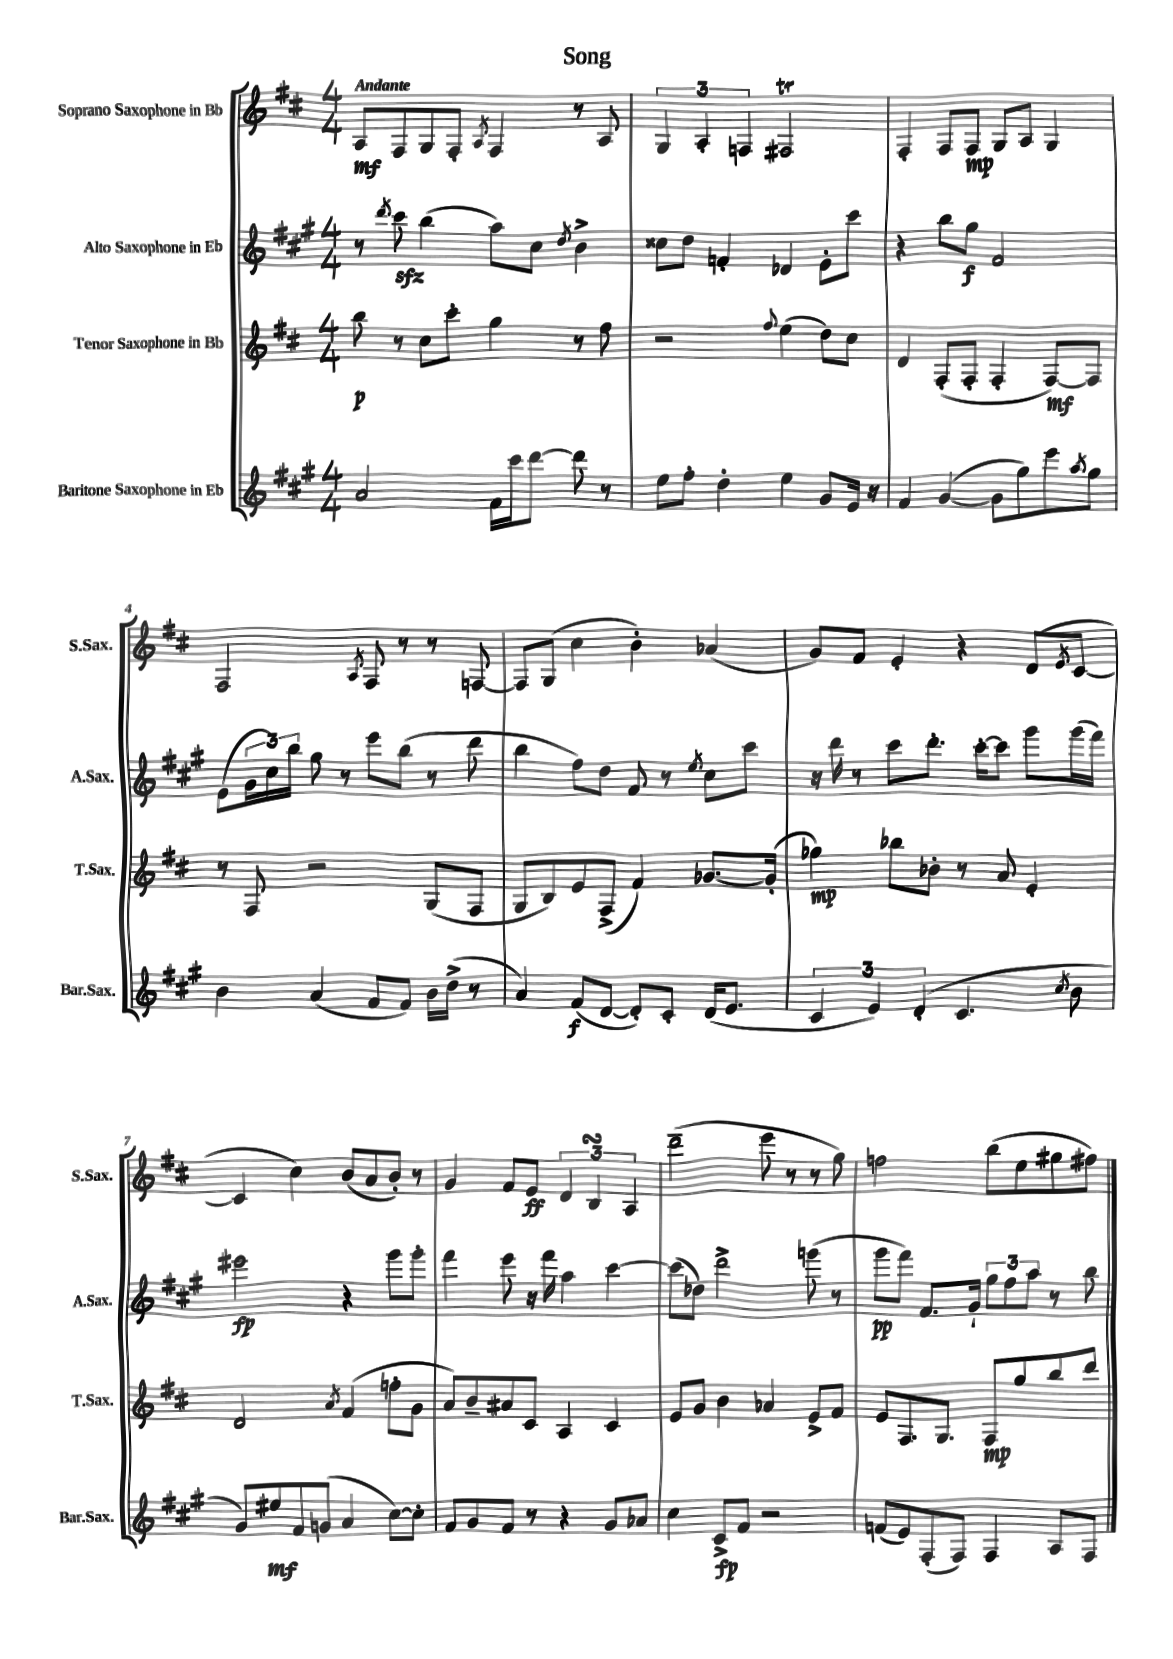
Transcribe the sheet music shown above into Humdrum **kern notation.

**kern	**dynam	**kern	**dynam	**kern	**dynam	**kern	**dynam
*part4	*part4	*part3	*part3	*part2	*part2	*part1	*part1
*staff4	*staff4	*staff3	*staff3	*staff2	*staff2	*staff1	*staff1
*I"Baritone Saxophone in Eb	*	*I"Tenor Saxophone in Bb	*	*I"Alto Saxophone in Eb	*	*I"Soprano Saxophone in Bb	*
*I'Bar.Sax.	*	*I'T.Sax.	*	*I'A.Sax.	*	*I'S.Sax.	*
*clefG2	*	*clefG2	*	*clefG2	*	*clefG2	*
*k[f#c#g#]	*	*k[f#c#]	*	*k[f#c#g#]	*	*k[f#c#]	*
*M4/4	*	*M4/4	*	*M4/4	*	*M4/4	*
=1	=1	=1	=1	=1	=1	=1	=1
!	!	!	!	!	!	!LO:TX:a:B:t=Andante	!
2a/	.	8bb\	p	8r	.	8A/L	mf
.	.	.	.	8qddd/	.	.	.
.	.	8r	.	8ccc#zz\	.	8F#/	.
.	.	8cc#\L	.	(4bb\	.	8G/	.
.	.	8ccc#'\J	.	.	.	8F#'/J	.
.	.	.	.	.	.	8qA/	.
16f#\LL	.	4gg\	.	8aa\L)	.	4F#/	.
16ccc#\J	.	.	.	.	.	.	.
[8ddd\J	.	.	.	8cc#\J	.	.	.
.	.	.	.	8qdd/	.	.	.
8ddd\]	.	8r	.	4b^\	.	8r	.
8r	.	8ff#\	.	.	.	8A/	.
=2	=2	=2	=2	=2	=2	=2	=2
8ee\L	.	2r	.	8cc##X\L	.	6G/	.
8ff#'\J	.	.	.	8dd\J	.	.	.
.	.	.	.	.	.	6A'/	.
4dd'\	.	.	.	4fn'/	.	.	.
.	.	.	.	.	.	6Fn/	.
.	.	8qqff#/	.	.	.	.	.
4ee\	.	(4ee\	.	4d-X/	.	2F#Xt/	.
8g#/L	.	8dd\L)	.	8e'\L	.	.	.
16e/Jk	.	8cc#\J	.	8ccc#\J	.	.	.
16r	.	.	.	.	.	.	.
=3	=3	=3	=3	=3	=3	=3	=3
4f#/	.	4d/	.	4r	.	4F#'/	.
([4g#/	.	(8F#'/L	.	8bb\L	.	8F#/L	.
.	.	8F#'/J	.	8gg#\J	f	8F#/J	mp
8g#\L]	.	4F#'/	.	2f#/	.	8G/L	.
8gg#\)	.	.	.	.	.	8A/J	.
8eee\	.	[8F#/L)	mf	.	.	4G/	.
8qaa/	.	.	.	.	.	.	.
8gg#\J	.	8F#/J]	.	.	.	.	.
!!LO:LB:g=z
=4	=4	=4	=4	=4	=4	=4	=4
4b\	.	8r	.	(8e\L	.	2F#/	.
.	.	8F#/	.	24g#\L	.	.	.
.	.	.	.	24cc#\)	.	.	.
.	.	.	.	24bb\JJ	.	.	.
(4a/	.	2r	.	8gg#\	.	.	.
.	.	.	.	8r	.	.	.
.	.	.	.	.	.	8qA/	.
8f#/L	.	.	.	8eee\L	.	8F#/	.
8f#/J)	.	.	.	(8bb\J	.	8r	.
16b\LL	.	(8G/L	.	8r	.	8r	.
(16dd^\JJ	.	.	.	.	.	.	.
8r	.	8F#/J	.	8ddd\	.	[8Fn/	.
=5	=5	=5	=5	=5	=5	=5	=5
4a/)	.	8G/L	.	4bb\	.	8F/L]	.
.	.	8B/)	.	.	.	(8G/J	.
(8f#/L	f	8e/	.	8ff#\L)	.	4cc#\	.
[8d/J	.	(8F#^/J	.	8dd\J	.	.	.
8d'/L])	.	4f#/)	.	8f#/	.	4b'\)	.
8c#'/J	.	.	.	8r	.	.	.
.	.	.	.	8qee/	.	.	.
(16d/KL	.	[8.g-X/L	.	8cc#\L	.	(4a-X/	.
8.e/J	.	.	.	.	.	.	.
.	.	.	.	8ccc#\J	.	.	.
.	.	(16g-'/Jk]	.	.	.	.	.
=6	=6	=6	=6	=6	=6	=6	=6
6c#/	.	4gg-X\)	mp	16r	.	8g/L)	.
.	.	.	.	16ddd\	.	.	.
.	.	.	.	8r	.	8f#/J	.
6e/)	.	.	.	.	.	.	.
.	.	8bb-X\L	.	8ccc#\L	.	4e'/	.
(6d'/	.	.	.	.	.	.	.
.	.	8b-X'\J	.	8.ddd'\J	.	.	.
4.c#/	.	8r	.	.	.	4r	.
.	.	.	.	[16ccc#'\KL	.	.	.
.	.	8a/	.	8ccc#\J]	.	.	.
.	.	4e'/	.	8ggg#\L	.	(8d/L	.
8qcc#/	.	.	.	.	.	8qe/	.
8b\	.	.	.	(16ggg#\L	.	[8c#/J	.
.	.	.	.	16fff#\JJ)	.	.	.
!!LO:LB:g=z
=7	=7	=7	=7	=7	=7	=7	=7
8g#/L)	.	2d/	.	2eee#X\	fp	4c#/]	.
8ee#X/	mf	.	.	.	.	.	.
8f#/	.	.	.	.	.	4cc#\)	.
(8gn/J	.	.	.	.	.	.	.
.	.	8qa/	.	.	.	.	.
4a/	.	(4f#/	.	4r	.	(8b/L	.
.	.	.	.	.	.	8a/	.
[8cc#\L)	.	8ffn'\L	.	8ggg#\L	.	8b'/J)	.
8cc#'\J]	.	8g\J	.	8ggg#'\J	.	8r	.
=8	=8	=8	=8	=8	=8	=8	=8
8f#/L	.	8a/L)	.	4fff#\	.	4g/	.
8g#/	.	8b~/	.	.	.	.	.
8f#/J	.	8a#X/	.	8eee\	.	8f#/L	.
8r	.	8c#/J	.	16r	.	8e/J	ff
.	.	.	.	16fff#\	.	.	.
4r	.	4A/	.	4aa\	.	6d/	.
.	.	.	.	.	.	6BsSSS/	.
8g#/L	.	4c#/	.	[4ccc#\	.	.	.
.	.	.	.	.	.	6A/	.
8a-X/J	.	.	.	.	.	.	.
=9	=9	=9	=9	=9	=9	=9	=9
4cc#\	.	8e/L	.	(8ccc#\L]	.	(2ddd~\	.
.	.	8g/J	.	8dd-X\J)	.	.	.
8c#^/L	fp	4b\	.	2ddd^\	.	.	.
8f#/J	.	.	.	.	.	.	.
2r	.	4a-X/	.	.	.	8eee\	.
.	.	.	.	.	.	8r	.
.	.	8e^/L	.	(8gggn\	.	8r	.
.	.	8f#/J	.	8r	.	8gg\)	.
=10	=10	=10	=10	=10	=10	=10	=10
(8fn/L	.	8e/L	.	8ggg#\L	pp	2ffn\	.
8e/)	.	8.F#/	.	8fff#\J)	.	.	.
(8F#'/	.	.	.	8.f#/L	.	.	.
.	.	8.G/J	.	.	.	.	.
8F#/J)	.	.	.	.	.	.	.
.	.	.	.	16g#`/Jk	.	.	.
4F#/	.	8F#/L	mp	12gg#\L	.	(8bb\L	.
.	.	.	.	12ff#\	.	.	.
.	.	8gg/	.	.	.	8ee\	.
.	.	.	.	12aa\J	.	.	.
8A/L	.	8bb/	.	8r	.	8gg#X\	.
8F#/J	.	8ddd/J	.	8bb\	.	8ff#X\J)	.
==	==	==	==	==	==	==	==
*-	*-	*-	*-	*-	*-	*-	*-
